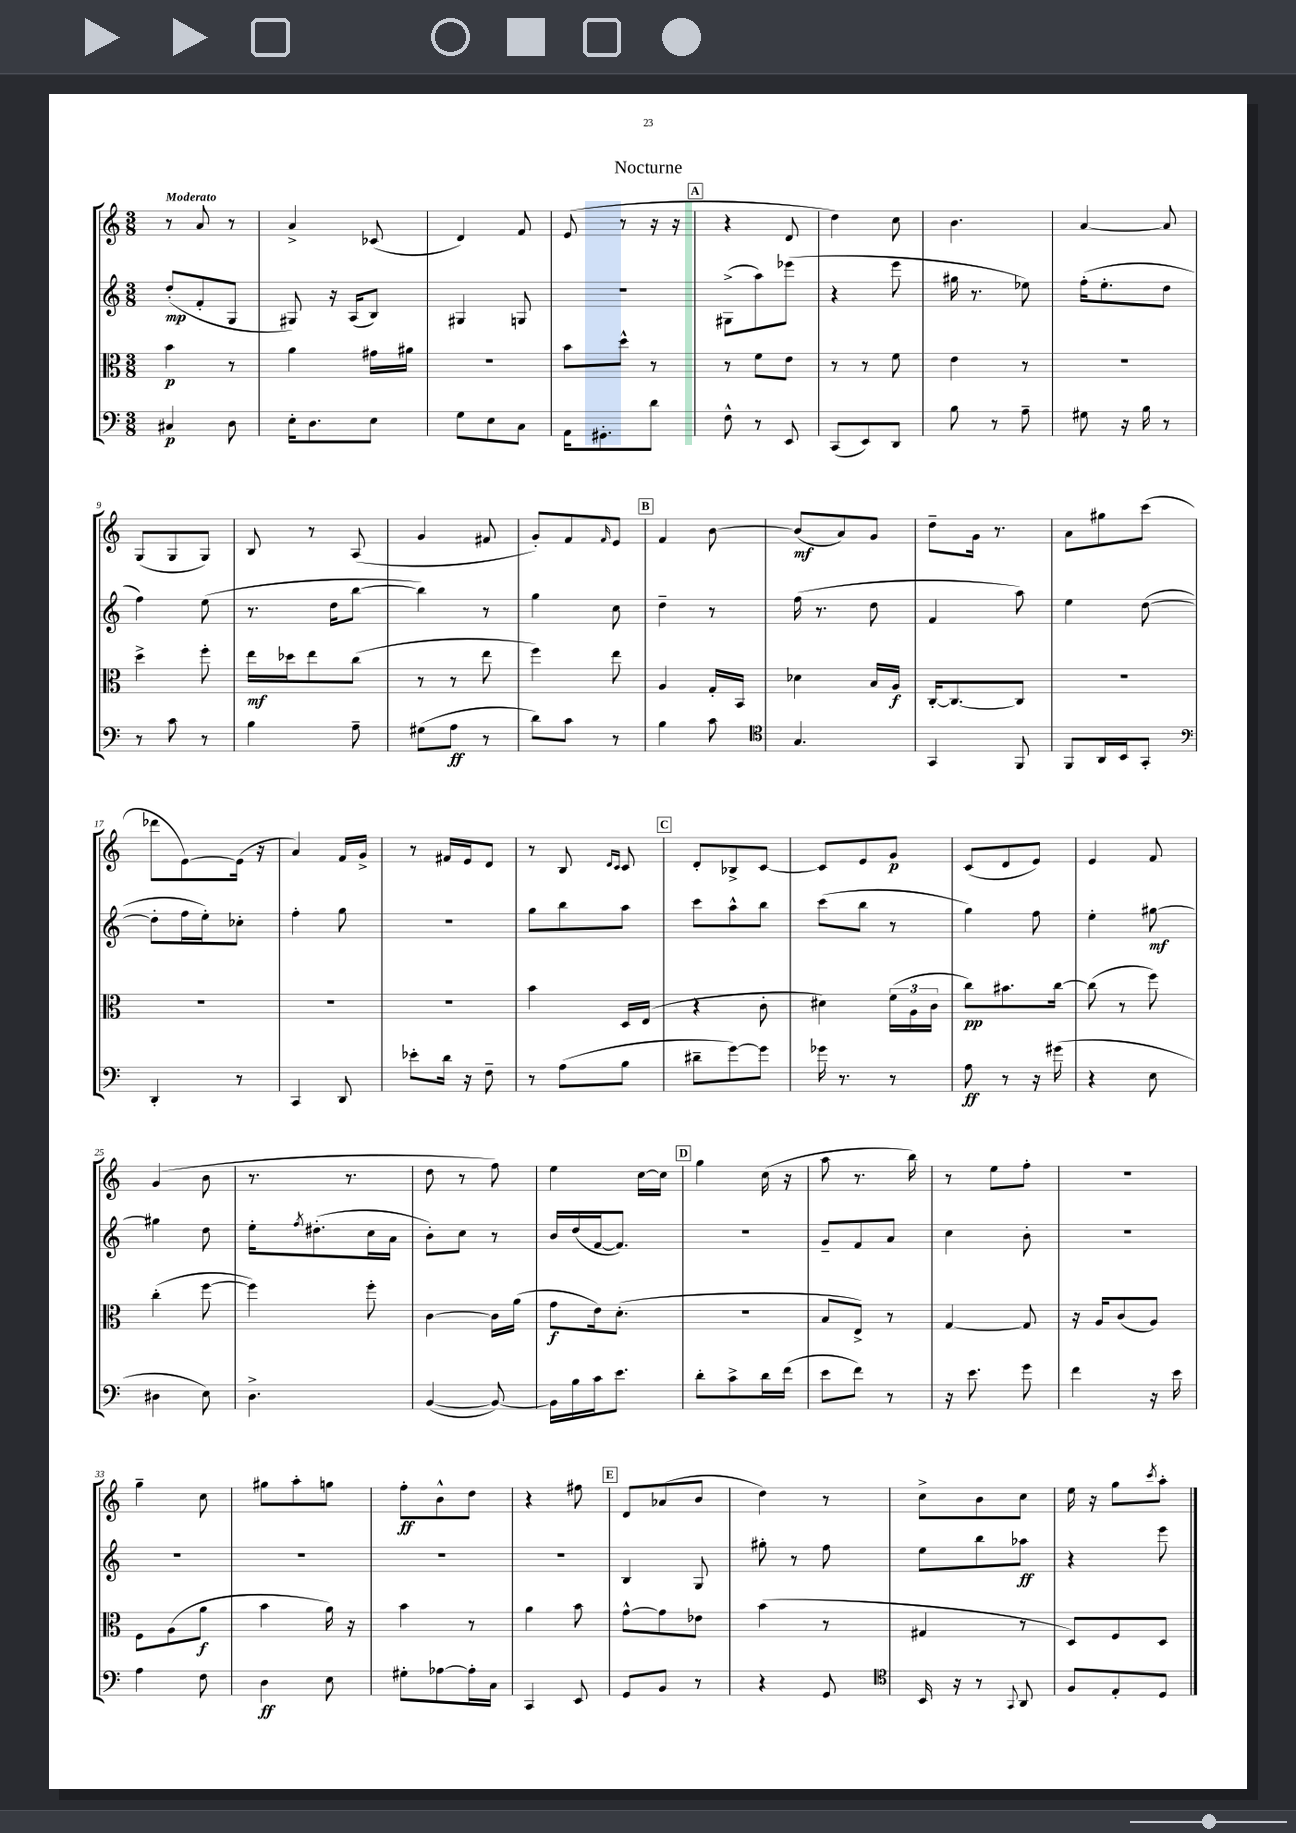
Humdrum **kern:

**kern	**kern	**kern	**kern
*staff4	*staff3	*staff2	*staff1
*clefF4	*clefC3	*clefG2	*clefG2
*k[]	*k[]	*k[]	*k[]
*M3/8	*M3/8	*M3/8	*M3/8
4C#/	4b\	(8dd'/L	8r
.	.	8f'/	8a/
8D\	8r	8G/J	8r
=	=	=	=
16E'\LK	4a\	8G#/)	4a^/
8.D\	.	.	.
.	.	16r	.
.	.	(16A/LK	.
8E\J	16g#\LL	8B/J)	(8c-/
.	16a#\JJ	.	.
=	=	=	=
8G\L	4.r	4G#/	4d/)
8E\	.	.	.
8C\J	.	8G/	8f/
=	=	=	=
16AA\LK	8b\L	4.r	(8e/
8.GG#'\	.	.	.
.	8dd^^\J	.	8r
8d\J	8r	.	16r
.	.	.	16r
=	=	=	=
8F^^\	8r	(8G#^\L	4r
8r	8f\L	8aa\)	.
8EE/	8e\J	(8eee-\J	8d/
=	=	=	=
(8CC/L	8r	4r	4dd\)
8EE/)	8r	.	.
8DD/J	8f\	8eee\	8cc\
=	=	=	=
8B\	4e\	16gg#\	4.b\
.	.	8.r	.
8r	.	.	.
8A~\	8r	8ee-\)	.
=	=	=	=
8G#\	4.r	(16ff'\LK	[4a/
.	.	8.ee'\	.
16r	.	.	.
16B\	.	.	.
8r	.	8dd\J	8a/]
=	=	=	=
8r	4dd^\	4ff\)	(8G/L
8c\	.	.	8G/
8r	8ff'\	(8ee\	8G/J)
=	=	=	=
4B\	16ee\LL	8.r	8B/
.	16dd-\J	.	.
.	8ee\	.	8r
.	.	16dd\LK	.
8A~\	(8cc\J	[8bb\J	(8A/
=	=	=	=
(8G#\L	8r	4bb\])	4g/
8A\J	8r	.	.
8r	8ee\	8r	8f#/
=	=	=	=
8d\L)	4ff\)	4gg\	8g'/L)
8c\J	.	.	8f/
.	.	.	16qqf/
8r	8ee\	8cc\	8e/J
=	=	=	=
4B\	4A/	4dd~\	4f/
8c\	16G'/LL	8r	[8b\
.	16BB/JJ	.	.
=	=	=	=
*clefC4	*	*	*
4.G/	4d-\	(16ff\	(8b/]L
.	.	8.r	.
.	.	.	8a/)
.	16B/LL	8dd\	8g/J
.	16A/JJ	.	.
=	=	=	=
4GG/	[16C'/LK	4f/	8dd~\L
.	8.C/_	.	.
.	.	.	16g\Jk
.	.	.	8.r
8FF/	8C/]J	8aa\)	.
=	=	=	=
8FF/L	4.r	4ee\	8a\L
16AA/L	.	.	8gg#\
16BB/J	.	.	.
8GG'/J	.	([8dd\	(8ccc\J
=	=	=	=
*clefF4	*	*	*
4DD'/	4.r	8dd'\]L	8ddd-\L
.	.	16ff\L	[8e\)
.	.	16ee'\J)	.
8r	.	8cc-'\J	(16e\]Jk
.	.	.	16r
=	=	=	=
4CC/	4.r	4ff'\	4a/)
8DD/	.	8gg\	16f/LL
.	.	.	16g^/JJ
=	=	=	=
8e-'\L	4.r	4.r	8r
16d\Jk	.	.	16f#/LL
16r	.	.	16e/J
8F~\	.	.	8d/J
=	=	=	=
8r	4b\	8gg\L	8r
(8A\L	.	8bb\	8B/
.	.	.	16qqd/LL
.	.	.	16qqc/JJ
8B\J	16D/LL	8aa\J	8c/
.	(16E/JJ	.	.
=	=	=	=
8d#~\L	4r	8ccc\L	8d'/L
[8g\)	.	8aa^^\	8B-^/
8g\]J	8c'\	8bb\J	[8c/J
=	=	=	=
16g-\	4d#\)	(8ccc\L	8c/]L
8.r	.	.	.
.	.	8bb\J	8e/
8r	(24f\LL	8r	8g/J
.	24A\	.	.
.	24c\JJ	.	.
=	=	=	=
8A\	8cc\L)	4gg\)	(8c/L
8r	8.b#\	.	8d/
16r	.	8ff\	8e/J)
(16g#\	[16cc\Jk	.	.
=	=	=	=
4r	(8cc\]	4ee'\	4e/
.	8r	.	.
8E\	8ff\)	[8gg#\	8f/
=	=	=	=
4D#\	(4cc'\	4gg#\]	(4g/
8E\)	[8ff\	8dd\	8b\
=	=	=	=
4.D^\	4ff\])	16ee'\LK	8.r
.	.	8qff/	.
.	.	(8.dd#'\	.
.	.	.	8.r
.	8ff'\	16cc\L	.
.	.	16a\JJ	.
=	=	=	=
([4BB/	[4c\	8b'\L)	8dd\
.	.	8cc\J	8r
8BB/_)	16c\]LL	8r	8ff\)
.	(16a\JJ	.	.
=	=	=	=
16BB\]LL	8g\L	16b/LL	4ee\
16B\	.	(16dd/	.
16c\J	16e\k)	[16f/J	.
8.e\J	(8.d'\J	8.f/]J)	.
.	.	.	[16cc\LL
.	.	.	16cc\]JJ
=	=	=	=
8d'\L	4.r	4.r	4gg\
8c^\	.	.	.
16d\L	.	.	(16cc\
(16f\JJ	.	.	16r
=	=	=	=
8e\L	8B/L	8g~/L	8aa\
8f\J)	8E^/J)	8f/	8.r
8r	8r	8a/J	.
.	.	.	16bb\)
=	=	=	=
16r	[4G/	4cc\	8r
8.e\	.	.	.
.	.	.	8ee\L
8g\	8G/]	8b'\	8ff'\J
=	=	=	=
4f\	16r	4.r	4.r
.	16A/LK	.	.
.	(8c/	.	.
16r	8A/J)	.	.
16e\	.	.	.
=	=	=	=
4A\	8F\L	4.r	4gg~\
.	(8A\	.	.
8F\	8a\J	.	8cc\
=	=	=	=
4D\	4b\	4.r	8gg#\L
.	.	.	8aa'\
8E\	16a\)	.	8gg\J
.	16r	.	.
=	=	=	=
8G#'\L	4b\	4.r	8ff'\L
[8A-\	.	.	8b^^\
16A-'\]L	8r	.	8dd\J
16C\JJ	.	.	.
=	=	=	=
4CC/	4a\	4.r	4r
8EE/	8b\	.	8ff#\
=	=	=	=
8GG/L	[8g^^\L	4B/	8d/L
8BB/J	8g\]	.	(8a-/
8r	8e-\J	8G/	8b/J
=	=	=	=
4r	(4b\	8gg#'\	4dd\)
.	.	8r	.
8GG/	8r	8ff\	8r
=	=	=	=
*clefC4	*	*	*
16BB/	4G#/	8ee\L	8cc^\L
16r	.	.	.
8r	.	8bb\	8b\
8qqGG/	.	.	.
8AA/	8r	8aa-\J	8cc\J
=	=	=	=
8F/L	8D/L)	4r	16ee\
.	.	.	16r
8E'/	8F/	.	8gg\L
.	.	.	8qccc/
8D/J	8D/J	8eee\	8aa'\J
==	==	==	==
*-	*-	*-	*-
